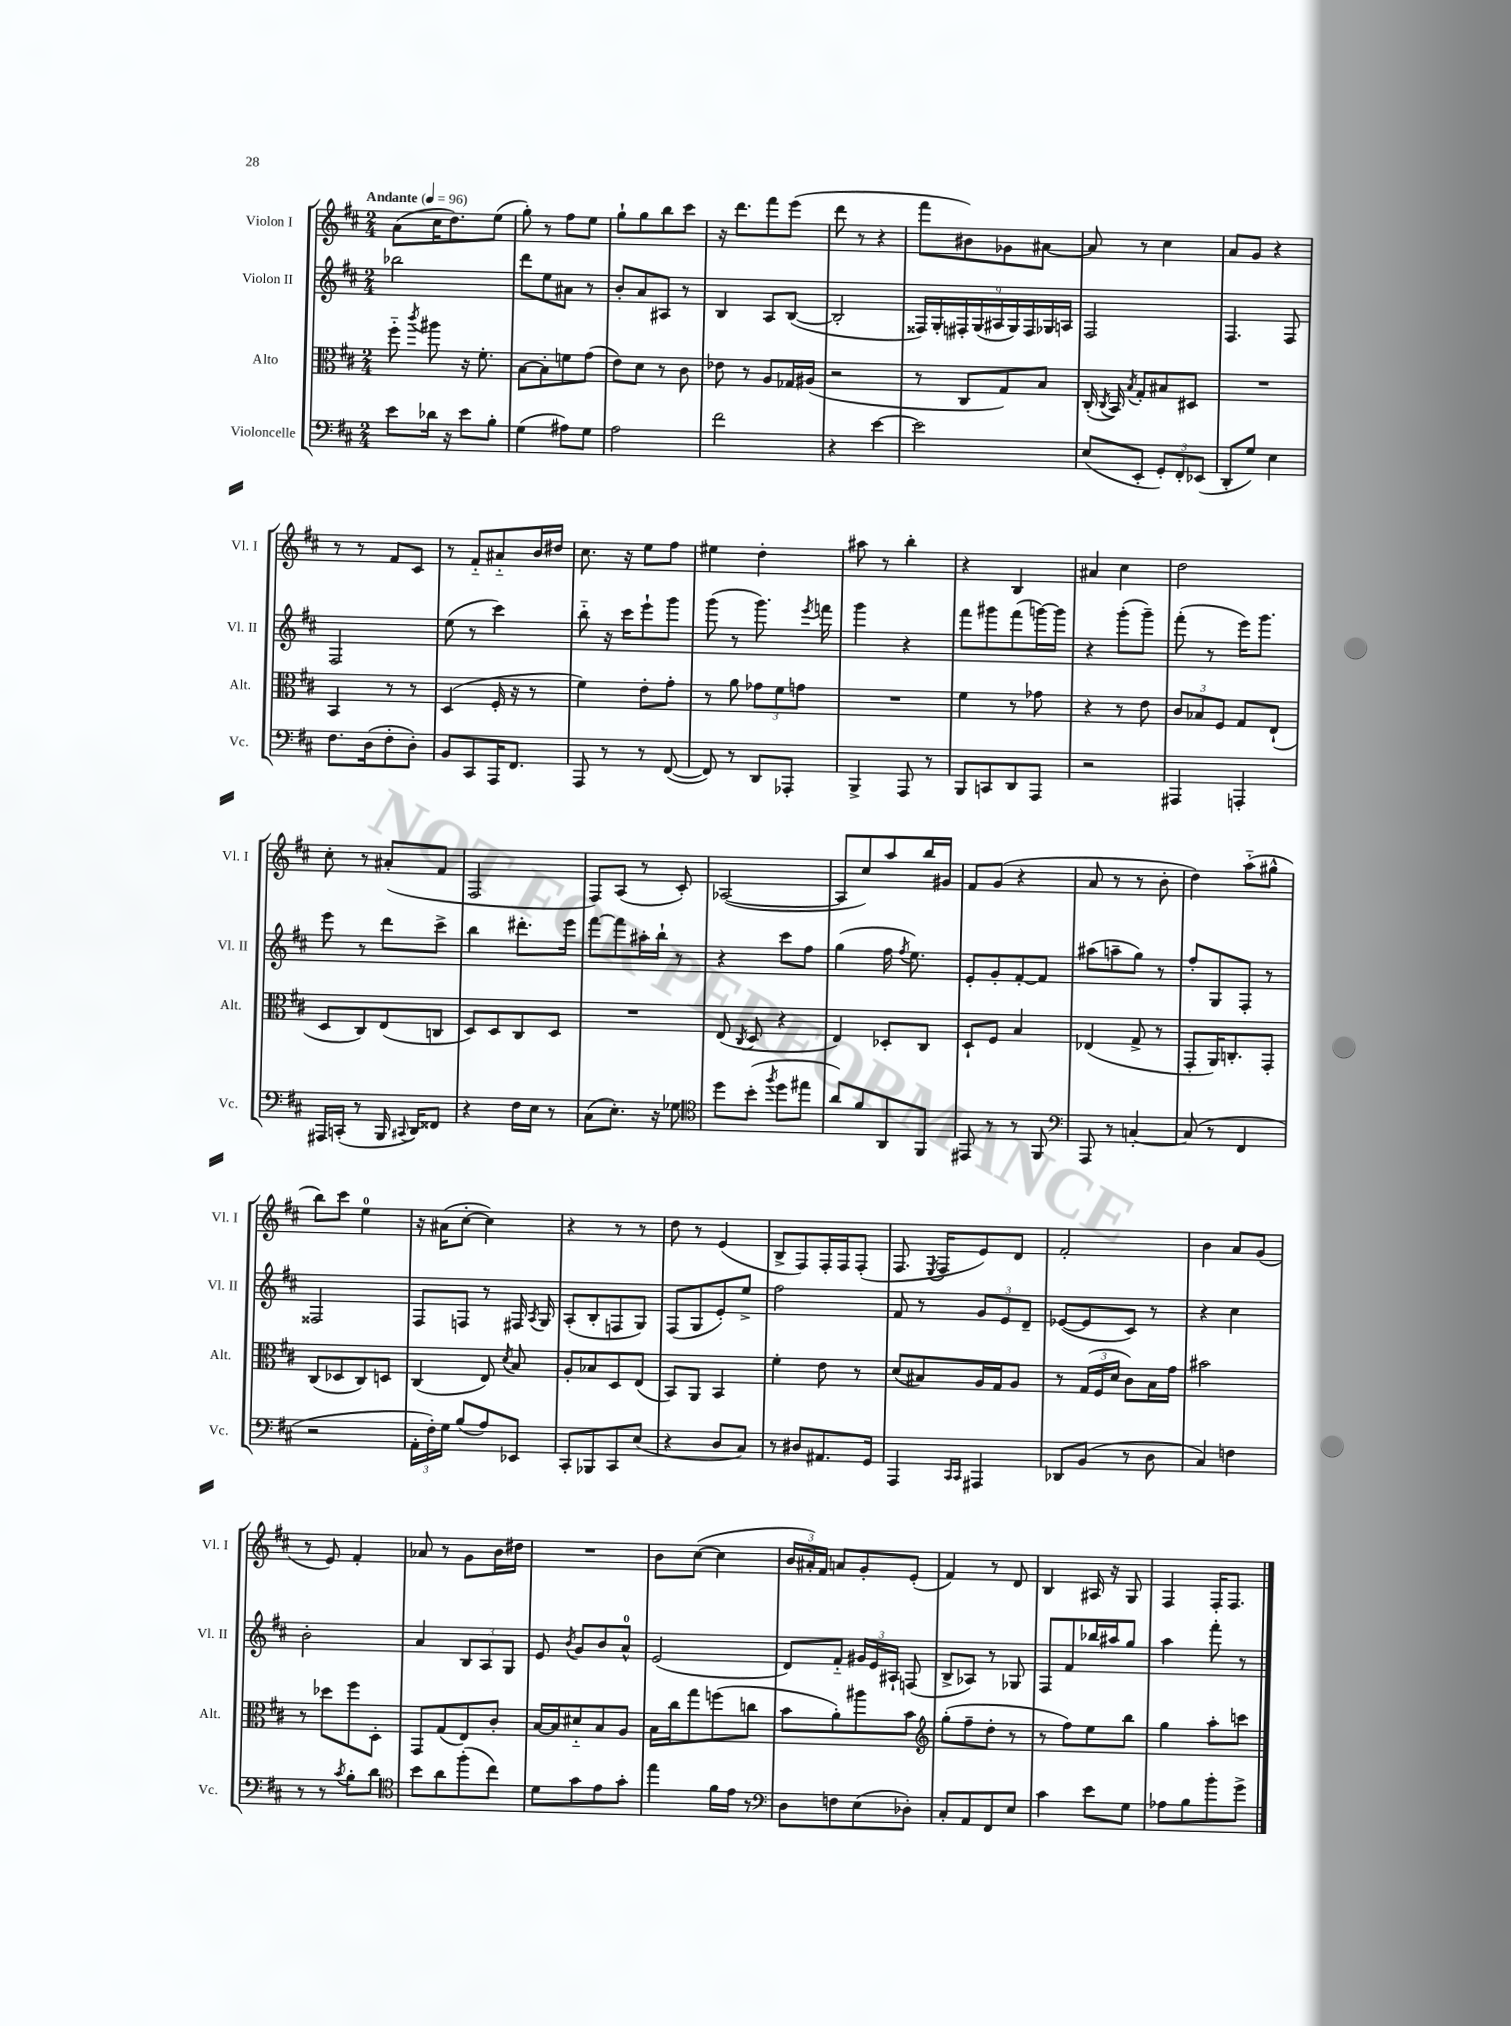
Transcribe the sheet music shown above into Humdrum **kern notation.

**kern	**kern	**kern	**kern
*staff4	*staff3	*staff2	*staff1
*clefF4	*clefC3	*clefG2	*clefG2
*k[f#c#]	*k[f#c#]	*k[f#c#]	*k[f#c#]
*M2/4	*M2/4	*M2/4	*M2/4
*MM96	*MM96	*MM96	*MM96
8e	8ff#'~	2bb-	(8a
.	8qccc#	.	.
16d-	8aa#	.	16cc#
16r	.	.	8.dd)
8e	16r	.	.
.	8.f#'	.	.
8B'	.	.	(8ee
=	=	=	=
(4G	[8B	8ddd	8gg')
.	8B']	8ee	8r
8A#)	8f	8a#	8ff#
8G	(8g	8r	8ee
=	=	=	=
2A	8e)	8b'	8gg`
.	8d	8a	8gg
.	8r	8A#	8bb
.	8c#	8r	8ccc#
=	=	=	=
2f#	8e-	4B	16r
.	.	.	8.ddd
.	8r	.	.
.	8A	8A	8fff#
.	16G-	([8B	(8eee
.	(16A#	.	.
=	=	=	=
4r	2r	2B']	8ddd
.	.	.	8r
[4e	.	.	4r
=	=	=	=
2e]	8r	18F##)	8fff#
.	.	18G'	.
.	.	18F#'	.
.	8C#	.	8b#)
.	.	(18G	.
.	.	18A#	.
.	8G)	.	8g-
.	.	18G)	.
.	.	18F#	.
.	8B	.	[8a#
.	.	18G-	.
.	.	18A	.
=	=	=	=
(8E	(16C#'	2F#	8a#]
.	8qC#	.	.
.	16BB)	.	.
.	8qB	.	.
8EE'	8G'	.	8r
12GG')	8B#	.	4cc#
12FF#'	.	.	.
.	8D#	.	.
(12EE-	.	.	.
=	=	=	=
8DD'	2r	4.F#	8a
8G)	.	.	8g
4E	.	.	4r
.	.	8F#	.
=	=	=	=
8.F#	4BB	2F#	8r
.	.	.	8r
(16D	.	.	.
8F#'	8r	.	8f#
8D')	8r	.	8c#
=	=	=	=
8BB	(4D	(8ee	8r
8CC#	.	8r	8f#'~
16AAA	16F#'	4ccc#)	8a#'~
8.FF#	16r	.	.
.	8r	.	16b
.	.	.	16dd#
=	=	=	=
8AAA	4f#)	8bb'~	8.cc#
8r	.	16r	.
.	.	16ccc#	16r
8r	8e'	8eee`	8ee
([8FF#	8g'	8ggg	8ff#
=	=	=	=
8FF#])	8r	(8ggg	4ee#
8r	8a	8r	.
8DD	12g-	8.ggg)	4dd'
.	12f#	.	.
8AAA-'	.	.	.
.	12g	.	.
.	.	8qeee	.
.	.	16fff	.
=	=	=	=
4BBB^	2r	4ggg	8aa#
.	.	.	8r
8AAA	.	4r	4bb'
8r	.	.	.
=	=	=	=
8BBB	4f#	8fff#	4r
8CC	.	8ggg#	.
8DD	8r	(8fff#	4B
8AAA	8g-	[16ggg)	.
.	.	16ggg]	.
=	=	=	=
2r	4r	4r	4a#
.	8r	(8ggg'	4cc#
.	8e	8ggg~)	.
=	=	=	=
4AAA#	12c#	(8fff#'	2dd
.	12B-	.	.
.	.	8r	.
.	12F#	.	.
4AAA'	8G	16eee)	.
.	.	8.ggg	.
.	(8E`	.	.
=	=	=	=
16AAA#	8D	8eee	8cc#'
(16CC'	.	.	.
8r	8C#)	8r	8r
16BBB	(8E	8ddd	(8a#'
8qqCC#	.	.	.
16DD)	.	.	.
8FF##	8C	8ccc#^	8f#
=	=	=	=
4r	8D)	4bb	2F#
.	8D	.	.
16F#	8C#	8.ddd#'	.
16E	.	.	.
8r	8D	.	.
.	.	16eee	.
=	=	=	=
(8C#	2r	[8fff#	8F#)
8.E')	.	8fff#]	(8A
.	.	16aa#'	8r
16r	.	16bb`	.
8G-	.	8r	8c#')
=	=	=	=
*clefC4	*	*	*
8dd	(8E	4r	([2A-
.	8qC#	.	.
(8b'	8D	.	.
8qff#	.	.	.
8dd	4r	8ccc#	.
8ee#	.	8ff#	.
=	=	=	=
8a)	4E)	(4gg	8A-]
8f#	.	.	8cc#)
8AA	8D-'	16ff#	8aa
.	.	8qff#	.
.	.	8.ee)	.
8FF#	8C#	.	16bb
.	.	.	16g#
=	=	=	=
8EE#	8D`	8e'	8f#
8r	8F#	8g'	(8g
8r	4B	[8f#'	4r
8FF#	.	8f#]	.
=	=	=	=
*clefF4	*	*	*
8AAA	(4E-	(8aa#	8a
8r	.	8aa~	8r
[4C'	8G^	8gg)	8r
.	8r	8r	8b'
=	=	=	=
(8C]	8GG'	8ff#'	4dd)
8r	16AA)	8G	.
.	8.C'	.	.
4FF#	.	8F#'	(8aa'~
.	8GG'	8r	8gg#^^
=	=	=	=
2r	(8C#	2F##	8bb)
.	8D-	.	8ccc#
.	8C#)	.	4ee
.	8D	.	.
=	=	=	=
24AA'	(4C#	8F#	16r
24F#')	.	.	.
.	.	.	(16a#
24G	.	.	.
(8B	.	8F	[8cc#'
8A)	8E)	8r	4cc#])
.	8qd	.	.
8EE-	8B	16F#	.
.	.	8qA	.
.	.	16G	.
=	=	=	=
8CC#'	8A'	(8A'	4r
8BBB-	8B-	8B'	.
8CC#	8D	8F	8r
(8E	(8E	8G)	8r
=	=	=	=
4r	8BB)	(8F#	8dd
.	8AA	8G	8r
8D	4BB	8e')	(4e
8C#)	.	8ee^	.
=	=	=	=
8r	4f#'	2ff#	8B^
8D#	.	.	8F#)
8.AA#	8e	.	16F#'
.	.	.	16F#
.	8r	.	(8F#'
16GG	.	.	.
=	=	=	=
4AAA	(8d	8f#	8.F#
.	8B#)	8r	.
.	.	.	8qE
.	.	.	16F#
16qqCC#	.	.	.
16qqCC#	.	.	.
4AAA#	16A	12g	8e)
.	16G	.	.
.	.	12e	.
.	8A	.	8d
.	.	12d~	.
=	=	=	=
8DD-	8r	([8e-	2f#'
(8BB	(24G	8e-]	.
.	24F#	.	.
.	24d	.	.
8r	8c#)	8c#)	.
8D	16B	8r	.
.	16g	.	.
=	=	=	=
4C#)	2b#	4r	4b
4F	.	4cc#	8a
.	.	.	(8g
=	=	=	=
8r	8r	2b'	8r
8r	8dd-	.	8e)
8qc#	.	.	.
8B'	8ff#	.	4f#'
8d	8D'	.	.
=	=	=	=
*clefC4	*	*	*
8b	8GG	4a	8a-
8a	(8G	.	8r
(8ff#'	8E)	12B	8g
.	.	12A	.
8cc#)	8c#'	.	16b
.	.	12G	.
.	.	.	16dd#
=	=	=	=
8d	[16B	8e	2r
.	16B]	.	.
.	.	8qb	.
8g	8d#'~	8g	.
8e	8B	8b	.
8g'	8A	8a^^	.
=	=	=	=
4ee	16B	(2e	8b
.	16cc#	.	.
.	8gg	.	([8cc#
16f#	(8ff	.	4cc#]
16e	.	.	.
8r	8cc	.	.
=	=	=	=
*clefF4	*	*	*
8D	8b	8d)	24b
.	.	.	24a#')
.	.	.	24f#
8F	8a')	8f#'~	8a
(8E	8aa#	24g#	8g'
.	.	24e	.
.	.	24A#`	.
8D-')	8b	(8F	(8e'
=	=	=	=
*	*clefG2	*	*
8C#'	(8gg'	8B^	4f#)
8AA	8ff#~	8A-)	.
8FF#	8dd'	8r	8r
8E	8r	8G-	8d
=	=	=	=
4c#	8r	8F#	4B
.	8ff#)	8f#	.
8e	8ee	16bb-	16A#
.	.	16aa#	16r
8G	8bb	8gg	8G
=	=	=	=
8A-	4gg	4aa	4F#
8B	.	.	.
8b'	8aa'	8fff#'	16F#'
.	.	.	8.F#
8g^	8ccc	8r	.
==	==	==	==
*-	*-	*-	*-
